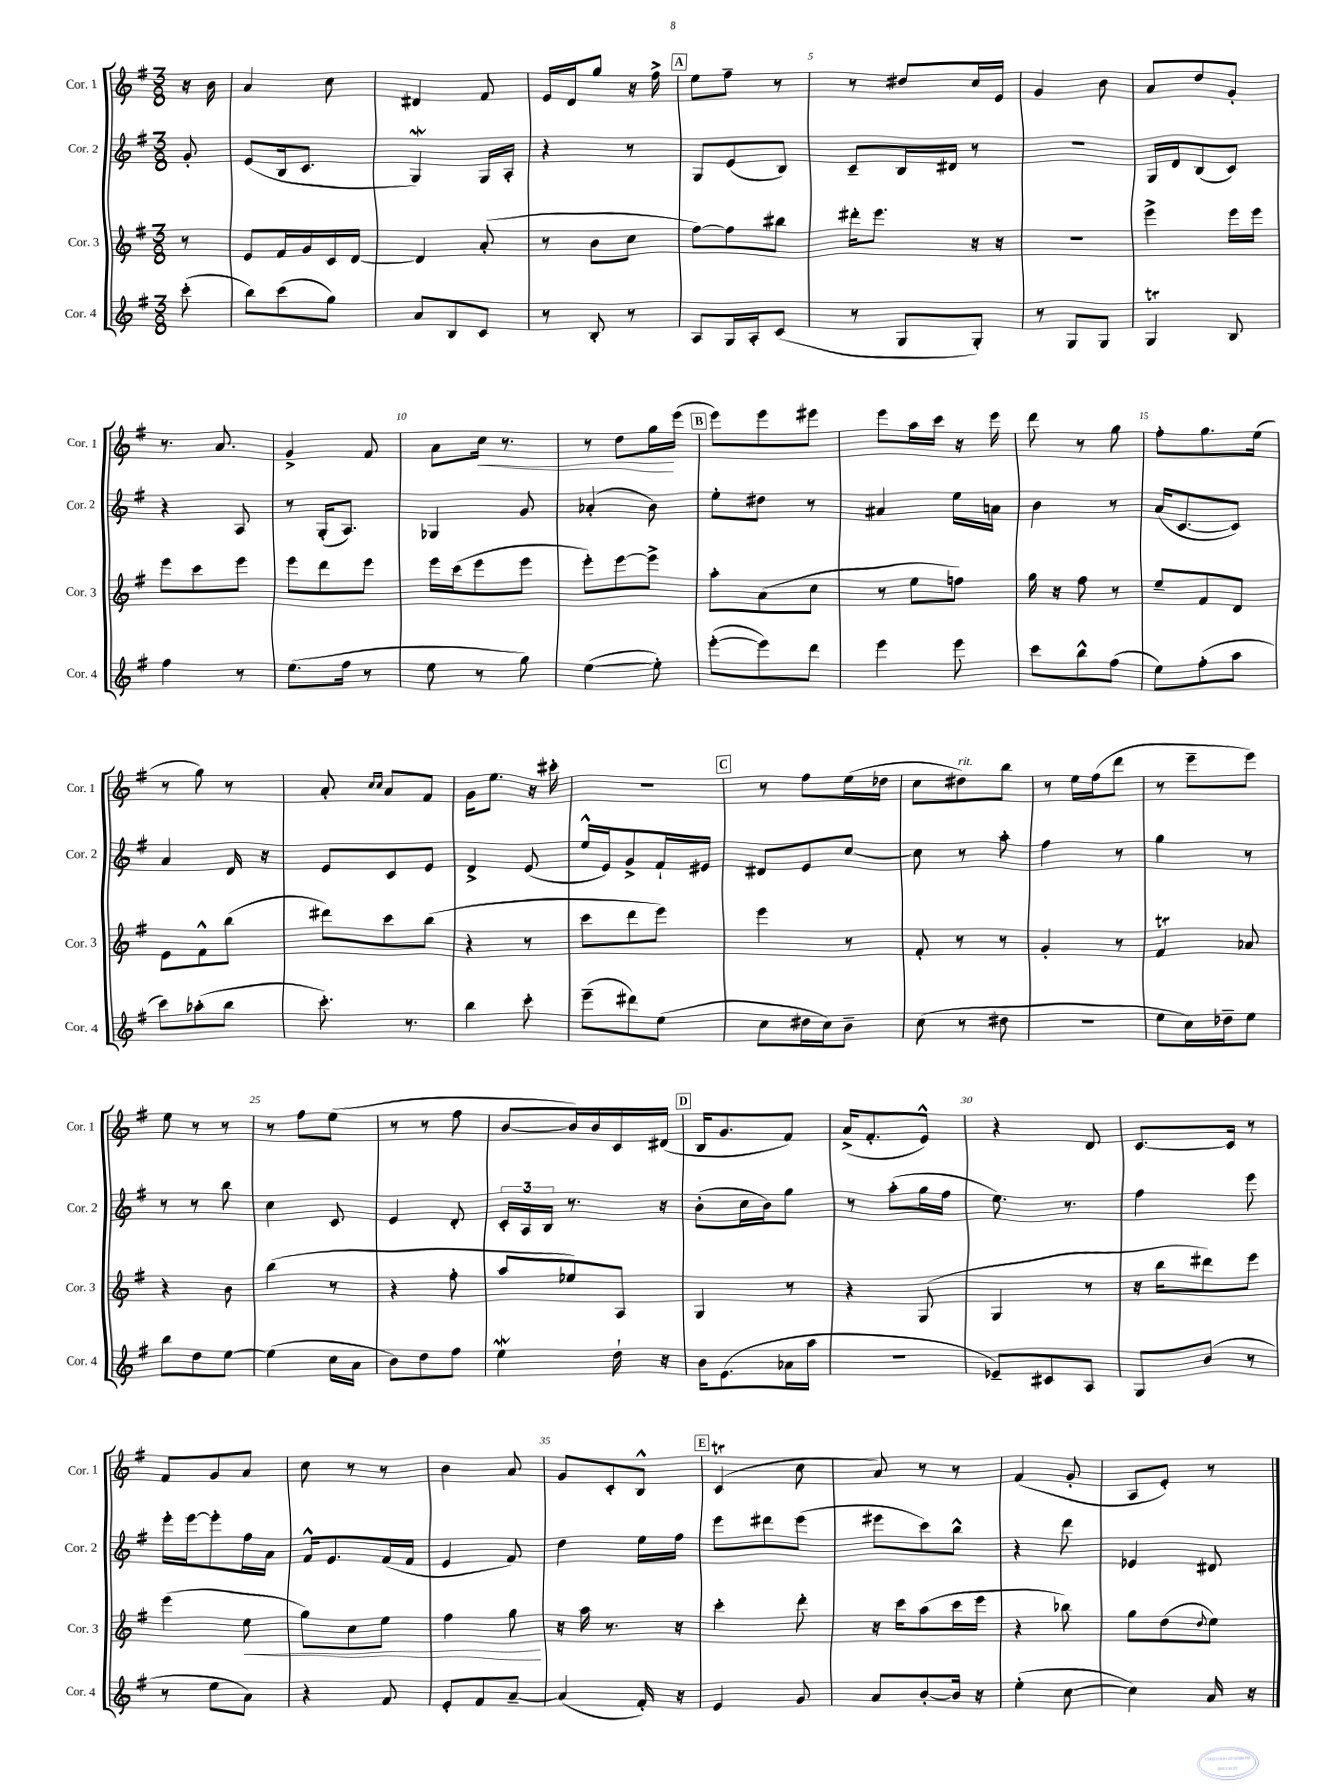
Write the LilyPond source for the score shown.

<<
\new StaffGroup <<
\new Staff = "s0" \with { instrumentName = "Cor. 1" shortInstrumentName = "Cor. 1" } {
    \clef treble \key g \major \numericTimeSignature \time 3/8 \partial 8
    r16 b'16 |
    a'4 c''8 |
    dis'4 fis'8 |
    e'16 d'16 g''8 r16 fis''16-> |
    \mark \markup { \box "A" } e''8 fis''8-- r8 |
    r8 dis''8 c''16 e'16 |
    g'4 b'8 |
    a'8 d''8 g'8-. |
    r8. a'8. |
    g'4-> fis'8 |
    a'8 c''16\< r8. |
    r8 d''8 g''16\! e'''16( |
    \mark \markup { \box "B" } e'''8) e'''8 eis'''8 |
    e'''8 a''16 c'''16 r16 e'''16 |
    d'''8 r8 g''8 |
    fis''8-. g''8. e''16( |
    r8 g''8) r8 |
    a'8-. \grace { c''16 c''16 } a'8 fis'8 |
    g'16 e''8. r16 cis'''16-. |
    R4. |
    \mark \markup { \box "C" } r8 fis''8 e''16( des''16 |
    c''8 dis''8^\markup { \italic "rit." }) b''8 |
    r8 e''16 fis''16( d'''8 |
    r8 e'''8-- e'''8) |
    e''8 r8 r8 |
    r8 fis''8 e''8( |
    r8 r8 fis''8 |
    b'8~ b'16) b'16 c'16 dis'16( |
    \mark \markup { \box "D" } b16 g'8. fis'8) |
    a'16->( fis'8.-. e'8-^) |
    r4 d'8 |
    c'8.~ c'16 r8 |
    fis'8 g'8 a'8 |
    c''8 r8 r8 |
    b'4 a'8 |
    g'8 c'8-. b8-^ |
    \mark \markup { \box "E" } c'4\trill( c''8 |
    a'8) r8 r8 |
    fis'4( g'8-. |
    a8 e'8-.) r8 \bar "|." |
}
\new Staff = "s1" \with { instrumentName = "Cor. 2" shortInstrumentName = "Cor. 2" } {
    \clef treble \key g \major \numericTimeSignature \time 3/8 \partial 8
    g'8-. |
    e'8( b16 c'8. |
    g4\mordent) g16 a16-. |
    r4 r8 |
    \mark \markup { \box "A" } g8 e'8( b8) |
    c'8-- b16 dis'16 r8 |
    R4. |
    g16 d'16 b8( c'8) |
    r4 a8 |
    r8 g16-.( a8.) |
    ges4 g'8 |
    aes'4-.( b'8) |
    \mark \markup { \box "B" } e''8-. dis''8 r8 |
    ais'4 e''16 a'16 |
    b'4 r8 |
    a'16( c'8.~ c'8) |
    a'4 d'16 r16 |
    e'8 c'8 e'8 |
    d'4-> e'8( |
    e''16-^ e'16) g'8-> fis'16-! eis'16 |
    \mark \markup { \box "C" } dis'8 e'8 c''8~ |
    c''8 r8 a''8-. |
    fis''4 r8 |
    g''4 r8 |
    r8 r8 b''8 |
    c''4 c'8 |
    e'4 d'8-. |
    \tuplet 3/2 { c'16-. a16 b16 } r8. r16 |
    \mark \markup { \box "D" } b'8-.( c''16 b'16) g''8 |
    r8 a''8-.( g''16 fis''16 |
    e''8.) r8. |
    fis''4 e'''8 |
    e'''16-. e'''16~ e'''8-. fis''16 a'16 |
    fis'16-^ e'8. fis'16( fis'16 |
    e'4 fis'8) |
    d''4 e''16 fis''16 |
    \mark \markup { \box "E" } e'''8 dis'''8 e'''8( |
    eis'''8 c'''8) b''8-^ |
    r4 d'''8 |
    ees'4 dis'8 \bar "|." |
}
\new Staff = "s2" \with { instrumentName = "Cor. 3" shortInstrumentName = "Cor. 3" } {
    \clef treble \key g \major \numericTimeSignature \time 3/8 \partial 8
    r8 |
    e'8 fis'16 g'16 c'16 d'16~ |
    d'4 a'8-.( |
    r8 b'8 c''8 |
    \mark \markup { \box "A" } fis''8~) fis''8 bis''8 |
    dis'''16-. e'''8. r16 r16 |
    R4. |
    e'''4-> e'''16 e'''16 |
    e'''8 c'''8 e'''8 |
    e'''8 d'''8 e'''8 |
    e'''16 c'''16( e'''8 e'''8 |
    e'''8-.) e'''8~ e'''8-> |
    \mark \markup { \box "B" } a''8-. a'8( c''8 |
    r8 e''8 f''8) |
    g''16 r16 fis''8 r8 |
    e''8-- fis'8 d'8 |
    e'8 fis'8-^ b''8( |
    dis'''8) c'''8 b''8( |
    r4 r8 |
    c'''8 d'''8 e'''8) |
    \mark \markup { \box "C" } e'''4 r8 |
    fis'8-. r8 r8 |
    g'4-. r8 |
    fis'4\trill aes'8 |
    r4 b'8 |
    b''4( r8 |
    r4 fis''8-. |
    a''8 ees''8) a8 |
    \mark \markup { \box "D" } g4 r8 |
    r4 g8( |
    g4 r8 |
    r16 b''16 dis'''8) e'''8 |
    e'''4( e''8\< |
    g''8) c''8 e''8 |
    fis''4 g''8\! |
    r16 a''16 r8. r16 |
    \mark \markup { \box "E" } c'''4-. d'''8-. |
    r16 c'''16 a''8( c'''16 e'''16 |
    r4 bes''8) |
    g''8 d''8( \appoggiatura { d''8 } e''8) \bar "|." |
}
\new Staff = "s3" \with { instrumentName = "Cor. 4" shortInstrumentName = "Cor. 4" } {
    \clef treble \key g \major \numericTimeSignature \time 3/8 \partial 8
    c'''8-.( |
    b''8) c'''8( g''8) |
    a'8 b8 c'8 |
    r8 b8-. r8 |
    \mark \markup { \box "A" } a8 g16 a16-. c'8( |
    r8 g8 g8-.) |
    r8 g8 g8 |
    g4\trill b8 |
    fis''4 r8 |
    e''8.( fis''16 r8 |
    e''8 r8 g''8) |
    e''4~( e''8-.) |
    \mark \markup { \box "B" } e'''8~-.( e'''8) d'''8 |
    e'''4 e'''8 |
    c'''8 b''8-^ fis''8( |
    e''8) fis''8-.( a''8 |
    c'''8) aes''8-.( b''8 |
    c'''8.-.) r8. |
    b''4 c'''8-. |
    e'''8--( dis'''8) e''8( |
    \mark \markup { \box "C" } c''8 dis''16 c''16) b'8-- |
    c''8( r8 dis''8 |
    R4. |
    e''8 c''16) des''16-- e''8 |
    b''8 d''8 e''8~ |
    e''4( c''16 a'16 |
    b'8) d''8 fis''8 |
    e''4\mordent d''16-! r16 |
    \mark \markup { \box "D" } b'16 e'8.( aes'16 a''16 |
    R4. |
    ees'8--) cis'8 a8 |
    g8 b'8( r8 |
    r8 e''8 a'8) |
    r4 fis'8 |
    e'8-. fis'8 a'8~-- |
    a'4( fis'16-.) r16 |
    \mark \markup { \box "E" } e'4 g'8 |
    a'8 b'8~-. b'16 r16 |
    e''4-.( c''8~ |
    c''4) a'16 r16 \bar "|." |
}
>>
>>
\layout { \context { \Score \override BarNumber.break-visibility = ##(#f #t #t) barNumberVisibility = #(every-nth-bar-number-visible 5) } }
